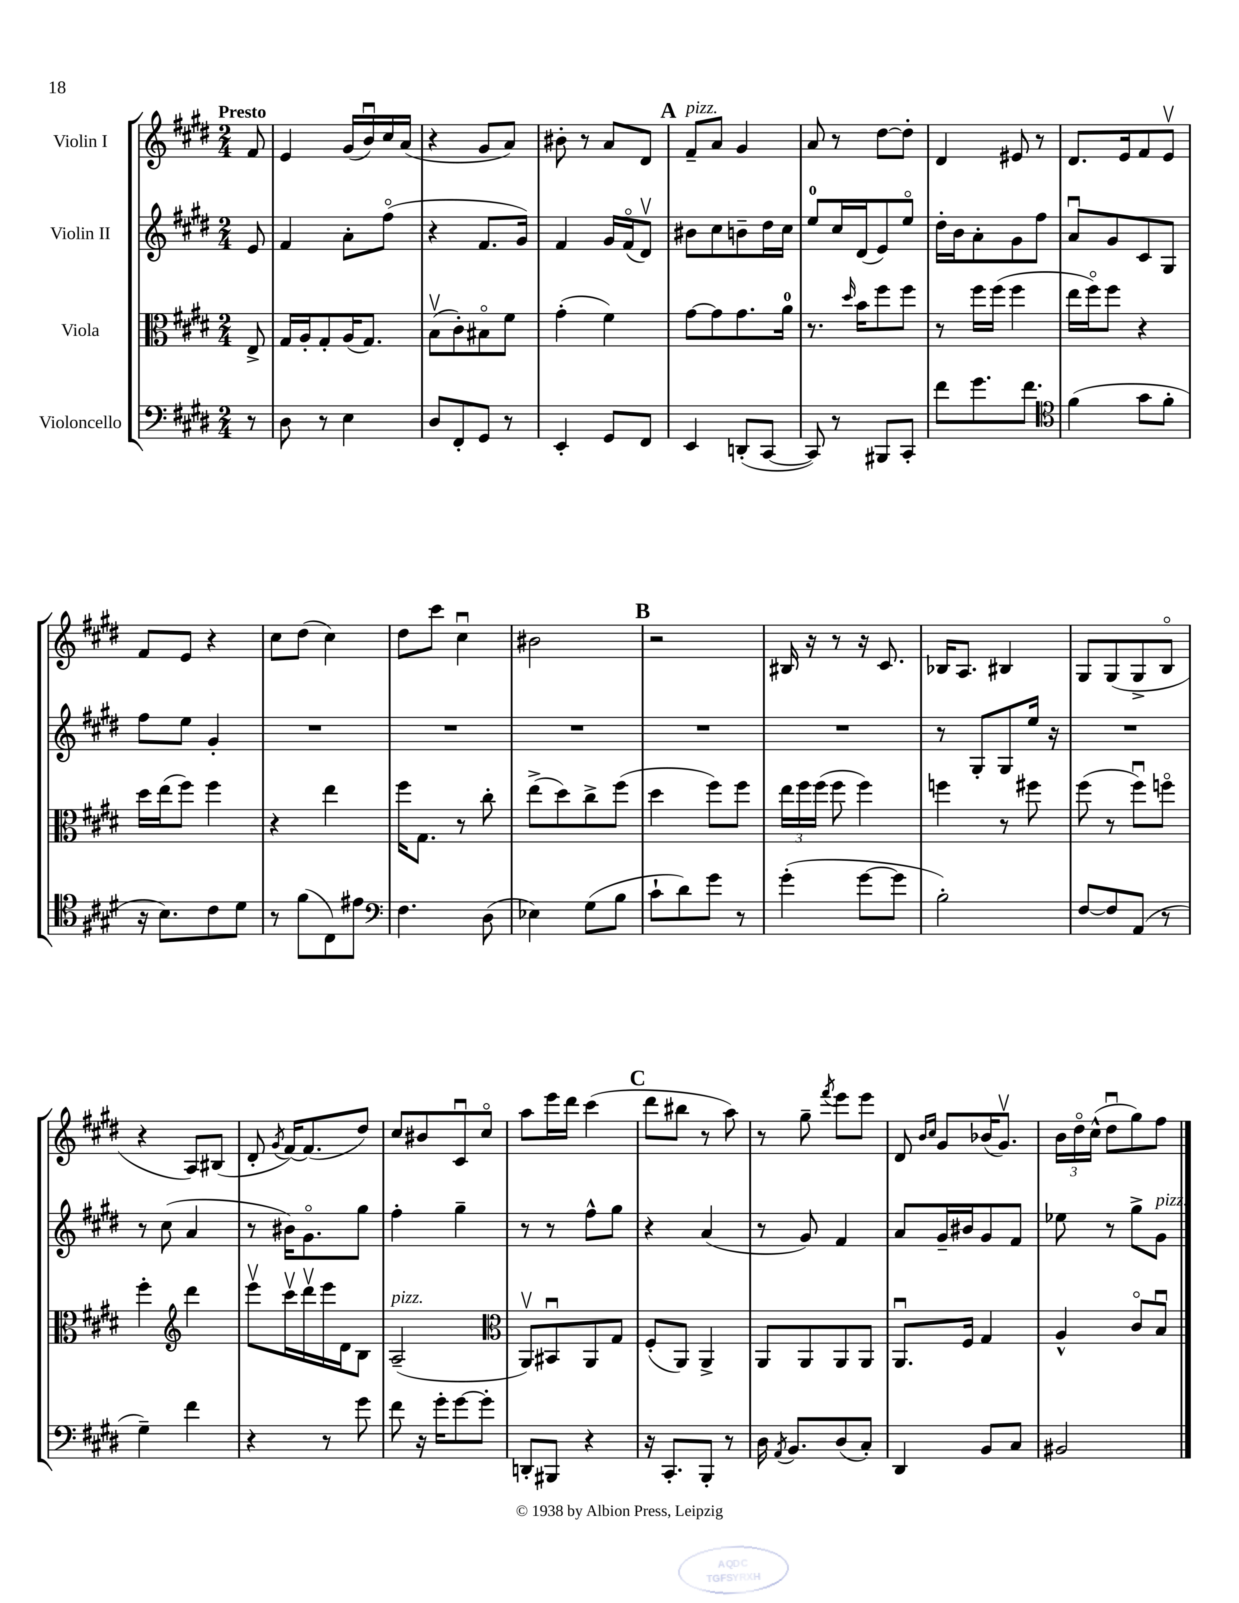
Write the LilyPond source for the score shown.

<<
\new StaffGroup <<
\new Staff = "s0" \with { instrumentName = "Violin I" } {
    \clef treble \key e \major \numericTimeSignature \time 2/4 \partial 8 \tempo "Presto"
    \autoBeamOff fis'8 |
    e'4 gis'16[( b'16\downbow) cis''16 a'16]( |
    r4 gis'8[ a'8]) |
    bis'8-. r8 a'8[ dis'8] |
    \mark \markup { \bold "A" } fis'8[--^\markup { \italic "pizz." } a'8] gis'4 |
    a'8 r8 dis''8[~ dis''8]-. |
    dis'4 eis'8 r8 |
    dis'8.[ e'16 fis'8 e'8]\upbow |
    fis'8[ e'8] r4 |
    cis''8[ dis''8]( cis''4) |
    dis''8[ cis'''8] cis''4\downbow |
    bis'2 |
    \mark \markup { \bold "B" } r2 |
    bis16 r16 r8 r16 cis'8. |
    bes16[ a8.] bis4 |
    gis8[ gis8( gis8-> b8]\flageolet |
    r4 a8[) bis8]( |
    dis'8-. \acciaccatura { gis'8 } fis'16[~) fis'8.( dis''8]) |
    cis''8[ bis'8 cis'8\downbow cis''8]\flageolet |
    a''8[ e'''16 dis'''16] cis'''4( |
    \mark \markup { \bold "C" } dis'''8[ bis''8] r8 a''8) |
    r8 gis''8-- \acciaccatura { fis'''8 } e'''8[ e'''8] |
    dis'8 \grace { b'16[ cis''16] } gis'8[ bes'16( gis'8.]\upbow) |
    \tuplet 3/2 { b'16[ dis''16\flageolet cis''16]-^( } dis''8[\downbow gis''8) fis''8] \bar "|." |
}
\new Staff = "s1" \with { instrumentName = "Violin II" } {
    \clef treble \key e \major \numericTimeSignature \time 2/4 \partial 8
    \autoBeamOff e'8 |
    fis'4 a'8[-. fis''8]\flageolet( |
    r4 fis'8.[ gis'16]) |
    fis'4 gis'16[ fis'16\flageolet( dis'8]\upbow) |
    \mark \markup { \bold "A" } bis'8[ cis''8 b'8-- dis''16 cis''16] |
    e''8[-0 cis''16 dis'16( e'8) e''8]\flageolet |
    dis''16[-. b'16 a'8-. gis'8 fis''8] |
    a'8[\downbow gis'8 cis'8 gis8] |
    fis''8[ e''8] gis'4-. |
    R2 |
    R2 |
    R2 |
    \mark \markup { \bold "B" } R2 |
    R2 |
    r8 gis8[-. gis8 e''16] r16 |
    R2 |
    r8 cis''8( a'4 |
    r8 bis'16[) gis'8.\flageolet gis''8] |
    fis''4-. gis''4-- |
    r8 r8 fis''8[-^ gis''8] |
    \mark \markup { \bold "C" } r4 a'4( |
    r8 gis'8) fis'4 |
    a'8[ gis'16-- bis'16 gis'8 fis'8] |
    ees''8 r8 gis''8[-> gis'8]^\markup { \italic "pizz." } \bar "|." |
}
\new Staff = "s2" \with { instrumentName = "Viola" } {
    \clef alto \key e \major \numericTimeSignature \time 2/4 \partial 8
    \autoBeamOff e8-> |
    gis16[ a16-. gis8-. a16( gis8.]) |
    b8[\upbow( cis'8-.) bis8\flageolet fis'8] |
    gis'4-.( fis'4) |
    \mark \markup { \bold "A" } gis'8[~ gis'8 gis'8. a'16]-0 |
    r8. \grace { dis''16 } b'16[ fis''8 fis''8] |
    r8 fis''16[ fis''16]( fis''4 |
    e''16[ fis''16\flageolet) fis''8] r4 |
    dis''16[ e''16( fis''8]) fis''4 |
    r4 e''4 |
    fis''16[ gis8.] r8 cis''8-. |
    e''8[->( dis''8) cis''8-> fis''8]( |
    \mark \markup { \bold "B" } dis''4 fis''8[) fis''8] |
    \tuplet 3/2 { e''16[ fis''16 fis''16]( } fis''8 fis''4) |
    f''4 r8 fis''8 |
    fis''8( r8 fis''8[\downbow) f''8]\flageolet |
    fis''4-. \clef treble dis'''4 |
    e'''8[\upbow cis'''16\upbow dis'''16\upbow e'''16 dis'16 b8] |
    a2--^\markup { \italic "pizz." }( |
    \clef alto a,8[\upbow) bis,8\downbow a,8 gis8] |
    \mark \markup { \bold "C" } fis8[-.( a,8]) a,4-> |
    a,8[ a,8 a,8 a,8] |
    a,8.[\downbow fis16] gis4 |
    a4-^ cis'8[\flageolet b8]\downbow \bar "|." |
}
\new Staff = "s3" \with { instrumentName = "Violoncello" } {
    \clef bass \key e \major \numericTimeSignature \time 2/4 \partial 8
    \autoBeamOff r8 |
    dis8 r8 e4 |
    dis8[ fis,8-. gis,8] r8 |
    e,4-. gis,8[ fis,8] |
    \mark \markup { \bold "A" } e,4 d,8[-.( cis,8]~ |
    cis,8) r8 bis,,8[ cis,8]-. |
    fis'8[ gis'8. fis'8.] |
    \clef tenor fis'4( gis'8[ fis'8]-. |
    r16 b8.[) cis'8 dis'8] |
    r8 fis'8[( cis8) eis'8] |
    \clef bass fis4. dis8( |
    ees4) gis8[( b8] |
    \mark \markup { \bold "B" } cis'8[-! dis'8) gis'8] r8 |
    gis'4-.( gis'8[~ gis'8] |
    b2-.) |
    fis8[~ fis8 a,8]( r8 |
    gis4--) fis'4 |
    r4 r8 gis'8 |
    fis'8 r16 gis'16[-. gis'8~ gis'8]-. |
    d,8[-. bis,,8] r4 |
    \mark \markup { \bold "C" } r16 cis,8.[-. b,,8]-. r8 |
    dis16 \acciaccatura { a,8 } b,8.[ dis8( cis8]-.) |
    dis,4 b,8[ cis8] |
    bis,2 \bar "|." |
}
>>
>>
\layout { \context { \Score \remove "Bar_number_engraver" } }
